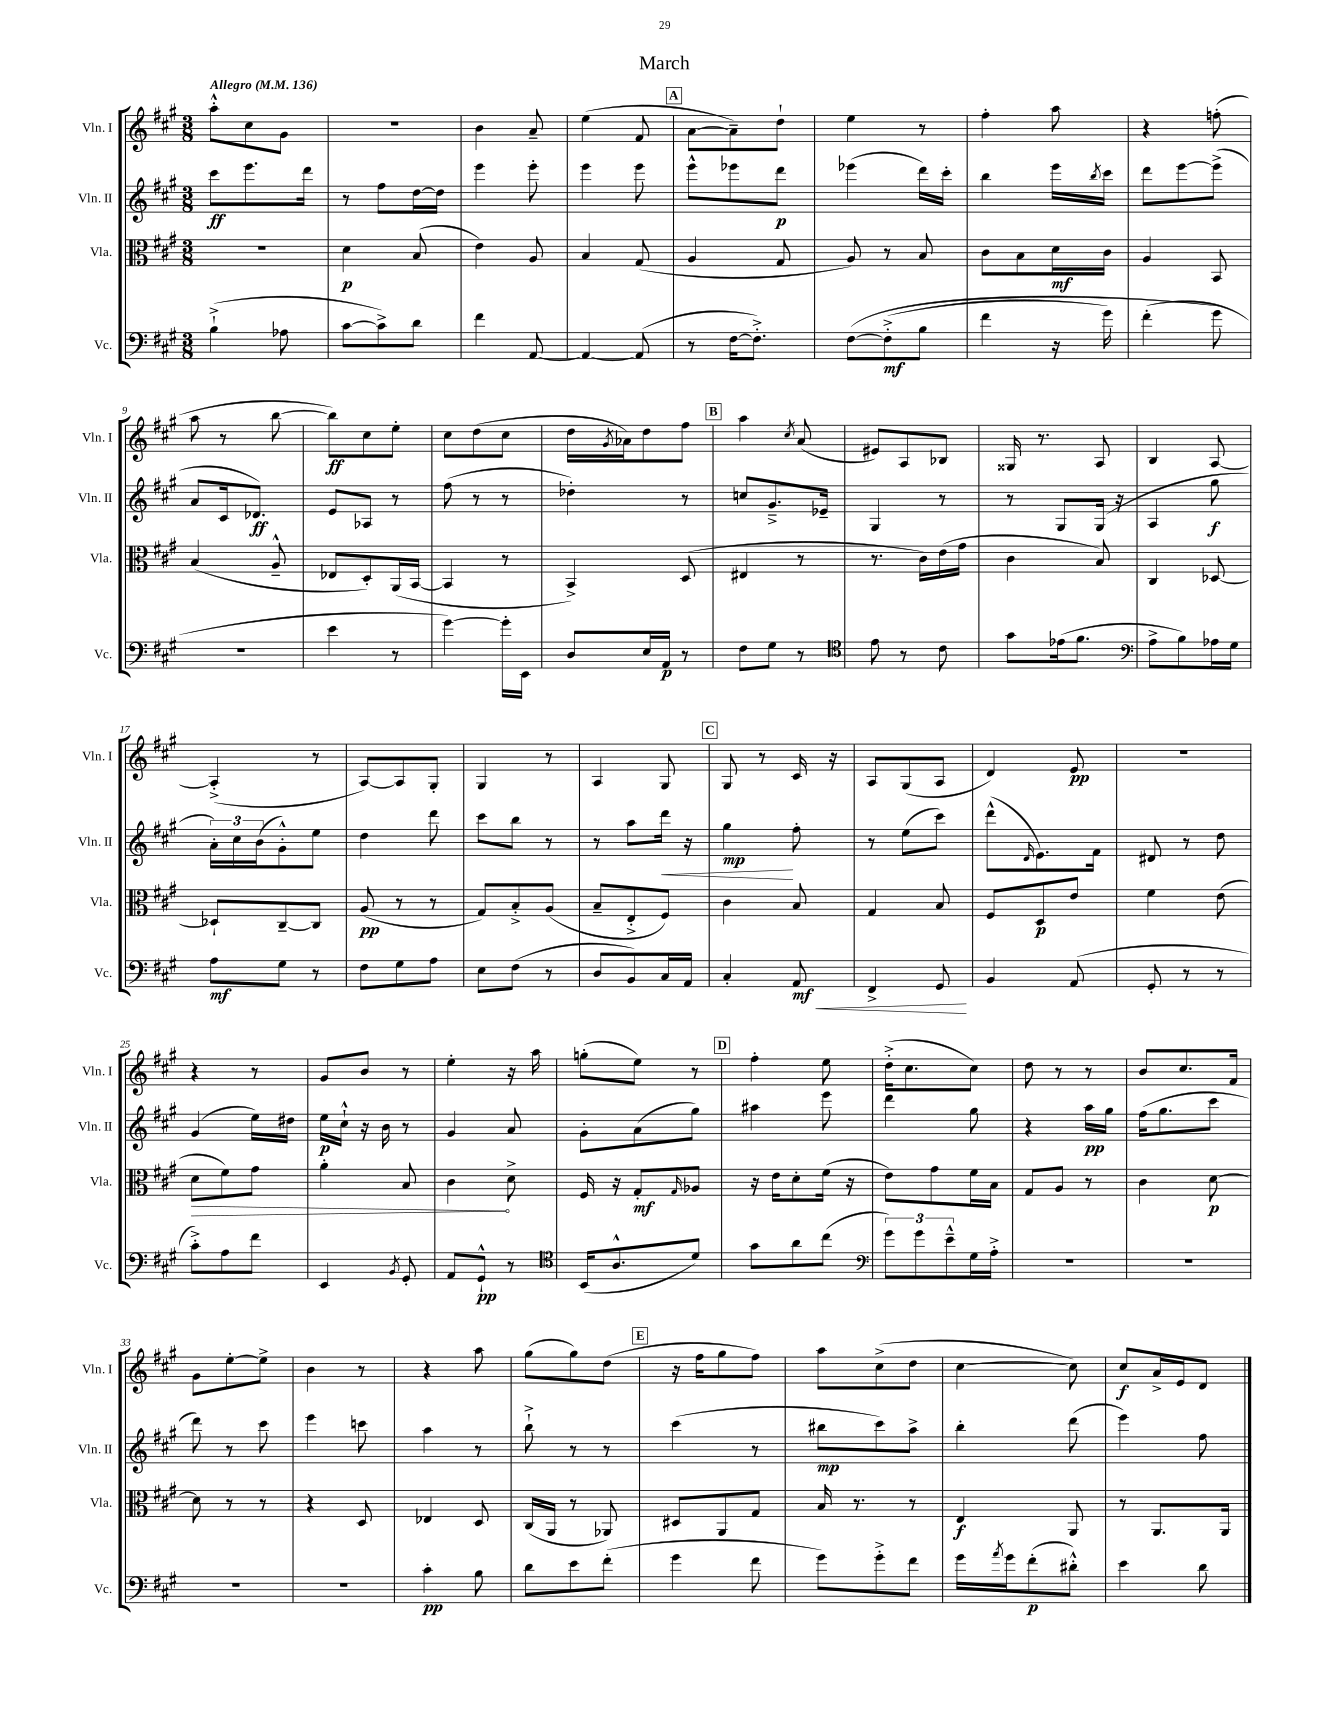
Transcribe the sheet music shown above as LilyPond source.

\header { title = "March" }
<<
\new StaffGroup <<
\new Staff = "s0" \with { instrumentName = "Vln. I" shortInstrumentName = "Vln. I" } {
    \clef treble \key a \major \numericTimeSignature \time 3/8 \tempo "Allegro" 4 = 136
    a''8-.-^ cis''8 gis'8 |
    R4. |
    b'4 a'8-- |
    e''4( fis'8 |
    \mark \markup { \box "A" } a'8~ a'8--) d''8-! |
    e''4 r8 |
    fis''4-. a''8 |
    r4 f''8-.( |
    a''8 r8 b''8~ |
    b''8\ff) cis''8 e''8-. |
    cis''8 d''8( cis''8 |
    d''16 \acciaccatura { gis'8 } aes'16) d''8 fis''8 |
    \mark \markup { \box "B" } a''4 \acciaccatura { cis''8 } a'8( |
    eis'8) a8 bes8 |
    gisis16 r8. a8 |
    b4 a8~ |
    a4-.->( r8 |
    a8~) a8 gis8-. |
    gis4 r8 |
    a4 gis8 |
    \mark \markup { \box "C" } gis8 r8 cis'16 r16 |
    a8 gis8( a8 |
    d'4) e'8\pp |
    R4. |
    r4 r8 |
    gis'8 b'8 r8 |
    e''4-. r16 a''16 |
    g''8-.( e''8) r8 |
    \mark \markup { \box "D" } fis''4-. e''8 |
    d''16-.->( cis''8. cis''8) |
    d''8 r8 r8 |
    b'8 cis''8. fis'16 |
    gis'8 e''8~-. e''8-> |
    b'4 r8 |
    r4 a''8 |
    gis''8( gis''8) d''8( |
    \mark \markup { \box "E" } r16 fis''16 gis''8 fis''8) |
    a''8 cis''8->( d''8 |
    cis''4~ cis''8) |
    cis''8\f a'16-> e'16 d'8 \bar "|." |
}
\new Staff = "s1" \with { instrumentName = "Vln. II" shortInstrumentName = "Vln. II" } {
    \clef treble \key a \major \numericTimeSignature \time 3/8
    cis'''8\ff e'''8. d'''16 |
    r8 fis''8 d''16~ d''16 |
    e'''4 e'''8-. |
    e'''4 e'''8 |
    \mark \markup { \box "A" } e'''8-^ ees'''8 d'''8\p |
    ees'''4( d'''16) cis'''16-. |
    b''4 e'''16 \acciaccatura { b''8 } cis'''16 |
    d'''8 e'''8~ e'''8->( |
    a'8 cis'16 des'8.\ff) |
    e'8 aes8 r8 |
    fis''8( r8 r8 |
    des''4-.) r8 |
    \mark \markup { \box "B" } c''8 gis'8.---> ees'16-- |
    gis4 r8 |
    r8 gis8 gis16( r16 |
    a4 gis''8\f |
    \tuplet 3/2 { a'16-.) cis''16 b'16( } gis'8-.-^) e''8 |
    d''4 d'''8 |
    cis'''8 b''8 r8 |
    r8 a''8 d'''16\< r16 |
    \mark \markup { \box "C" } gis''4\mp\! fis''8-. |
    r8 e''8( cis'''8) |
    d'''8-^( \grace { d'16 } e'8.) fis'16 |
    dis'8 r8 d''8 |
    gis'4( e''16) dis''16 |
    e''16\p cis''16-!-^ r16 b'16 r8 |
    gis'4 a'8 |
    gis'8-. a'8( gis''8) |
    \mark \markup { \box "D" } ais''4 e'''8 |
    d'''4 gis''8 |
    r4 a''16\pp gis''16 |
    fis''16( gis''8. cis'''8 |
    d'''8) r8 cis'''8 |
    e'''4 c'''8 |
    a''4 r8 |
    b''8-!-> r8 r8 |
    \mark \markup { \box "E" } cis'''4( r8 |
    bis''8\mp cis'''8) a''8-> |
    b''4-. d'''8( |
    e'''4) fis''8 \bar "|." |
}
\new Staff = "s2" \with { instrumentName = "Vla." shortInstrumentName = "Vla." } {
    \clef alto \key a \major \numericTimeSignature \time 3/8
    R4. |
    d'4\p b8( |
    e'4) a8 |
    b4 gis8( |
    \mark \markup { \box "A" } a4 gis8 |
    a8) r8 b8 |
    cis'8 b8 d'16\mf cis'16 |
    a4 b,8 |
    b4( a8---^ |
    ees8 d8-.) a,16( b,16~ |
    b,4 r8 |
    b,4->) d8( |
    \mark \markup { \box "B" } eis4 r8 |
    r8. cis'16) e'16( gis'16 |
    cis'4 b8) |
    cis4 des8~ |
    des8-! cis8~-- cis8 |
    a8\pp( r8 r8 |
    gis8) b8-.-> a8( |
    b8-- e8-.-> fis8) |
    \mark \markup { \box "C" } cis'4 b8 |
    gis4 b8 |
    fis8 d8\p e'8 |
    fis'4 e'8( |
    \once \override Hairpin.circled-tip = ##t d'8\> fis'8) gis'8 |
    a'4-. b8 |
    cis'4\! d'8-> |
    fis16 r16 gis8-.\mf \grace { gis16 } aes8 |
    \mark \markup { \box "D" } r16 e'16 d'8-. fis'16( r16 |
    e'8) gis'8 fis'16 b16 |
    gis8 a8 r8 |
    cis'4 d'8~\p |
    d'8 r8 r8 |
    r4 d8 |
    ees4 d8 |
    cis16( a,16 r8 aes,8) |
    \mark \markup { \box "E" } dis8 a,8 gis8 |
    b16 r8. r8 |
    e4\f a,8 |
    r8 a,8. a,16 \bar "|." |
}
\new Staff = "s3" \with { instrumentName = "Vc." shortInstrumentName = "Vc." } {
    \clef bass \key a \major \numericTimeSignature \time 3/8
    b4-!->( aes8 |
    cis'8~ cis'8->) d'8 |
    fis'4 a,8~ |
    a,4~ a,8( |
    \mark \markup { \box "A" } r8 fis16~ fis8.-.->) |
    fis8~\( fis8-.->\mf( b8 |
    fis'4 r16 gis'16) |
    fis'4-.( gis'8\) |
    R4. |
    e'4 r8 |
    gis'4~) gis'16-. e,16 |
    d8 e16 a,16\p r8 |
    \mark \markup { \box "B" } fis8 gis8 r8 |
    \clef tenor e'8 r8 cis'8 |
    gis'8 ees'16( fis'8. |
    \clef bass a8-> b8) aes16 gis16 |
    a8\mf gis8 r8 |
    fis8 gis8 a8 |
    e8 fis8( r8 |
    d8 b,8) cis16 a,16 |
    \mark \markup { \box "C" } cis4-. a,8\mf\< |
    fis,4-> gis,8\! |
    b,4 a,8( |
    gis,8-. r8 r8 |
    cis'8-.->) a8 fis'8 |
    e,4 \acciaccatura { b,8 } gis,8-. |
    a,8 gis,8-!-^\pp r8 |
    \clef tenor b,16( a8.-^ d'8) |
    \mark \markup { \box "D" } gis'8 a'8 cis''8( |
    \clef bass \tuplet 3/2 { gis'8) gis'8 e'8---^ } gis16 a16-.-> |
    R4. |
    R4. |
    R4. |
    R4. |
    cis'4-.\pp b8 |
    d'8 e'8 fis'8-.( |
    \mark \markup { \box "E" } gis'4 fis'8 |
    gis'8) gis'8-.-> fis'8 |
    gis'16 \acciaccatura { a'8 } gis'16 fis'8-.\p( dis'8-.-^) |
    e'4 d'8 \bar "|." |
}
>>
>>
